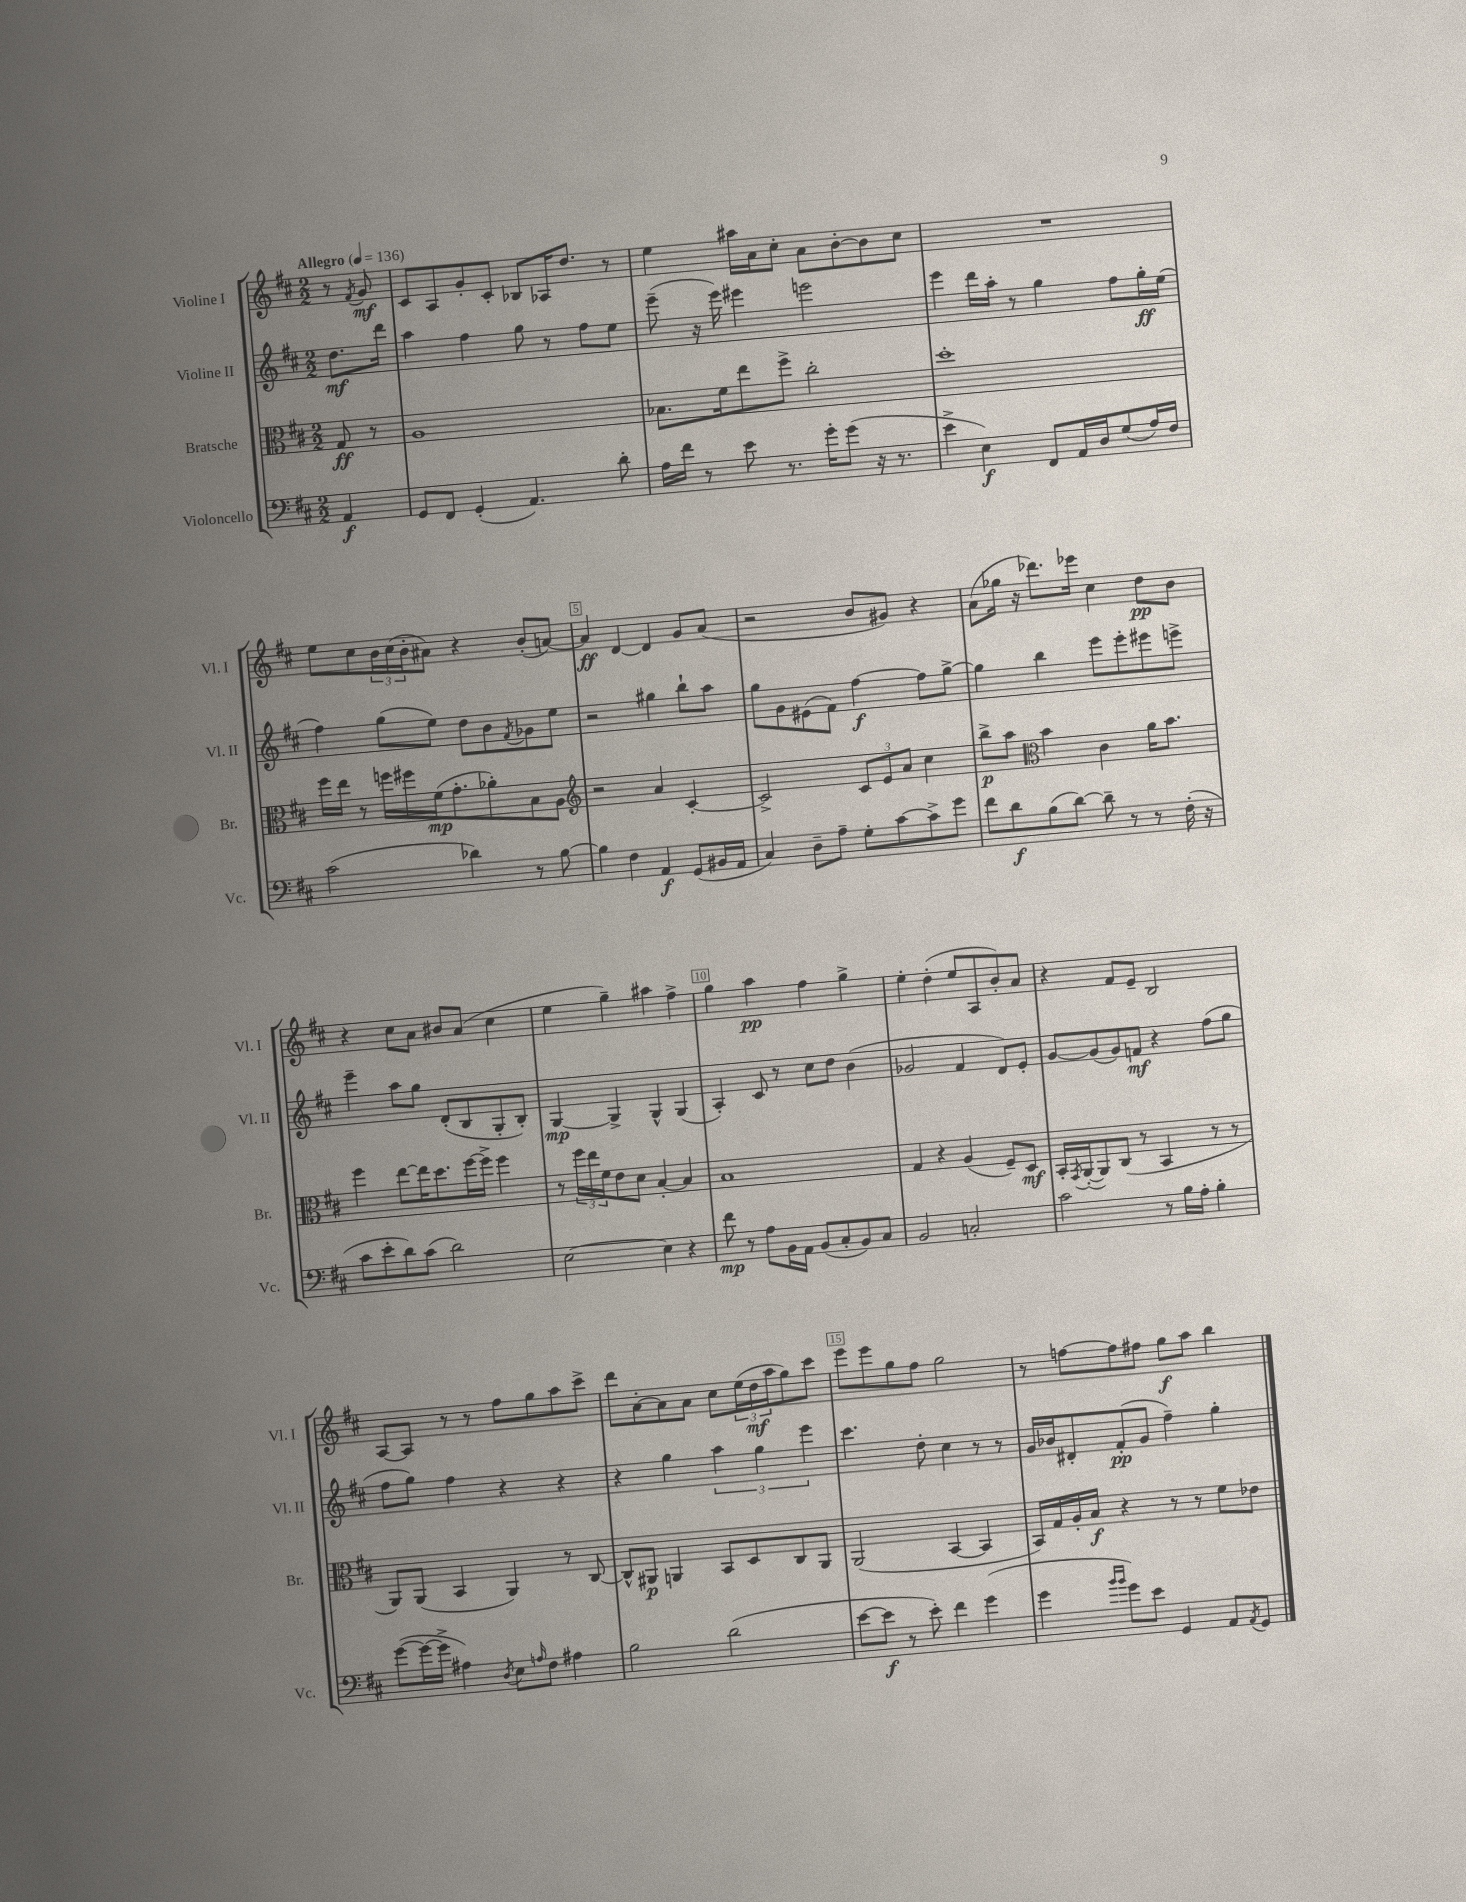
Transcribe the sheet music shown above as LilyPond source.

<<
\new StaffGroup <<
\new Staff = "s0" \with { instrumentName = "Violine I" shortInstrumentName = "Vl. I" } {
    \clef treble \key d \major \numericTimeSignature \time 2/2 \partial 4 \tempo "Allegro" 4 = 136
    r8 \acciaccatura { fis'8 } g'8\mf |
    cis'8 a8 g'8-. cis'8-. bes8 aes16 d''8. r8 |
    e''4 ais''16 a'16 cis''8-. a'8 b'8~-. b'8 cis''8 |
    R1 |
    e''8 cis''8 \tuplet 3/2 { b'16 cis''16( b'16-. } ais'8) r4 b'8-.( a'8~) |
    a'4\ff d'4~ d'4 g'8 a'8( |
    r2 b'8 gis'8) r4 |
    a'8( ges''16 r16 des'''8.) ees'''16 cis''4 d''8\pp b'8 |
    r4 cis''8 a'8 bis'8 a'8( cis''4 |
    e''4 g''4--) ais''4 fis''4-> |
    g''4 a''4\pp fis''4 g''4-> |
    e''4-. d''4-.( e''8 a8 b'8-.) a'8 |
    r4 fis'8 e'8-- b2 |
    a8~ a8 r8 r8 fis''8 g''8 a''8 cis'''8-> |
    d'''8 a'8~-. a'8 a'8 cis''8 \tuplet 3/2 { e''16( d''16\mf a''16 } g''8) cis'''8 |
    e'''8 e'''8 g''8 fis''8 g''2 |
    r8 f''8~ f''8 fis''8 g''8\f a''8 b''4 \bar "|." |
}
\new Staff = "s1" \with { instrumentName = "Violine II" shortInstrumentName = "Vl. II" } {
    \clef treble \key d \major \numericTimeSignature \time 2/2 \partial 4
    d''8.\mf d'''16 |
    a''4 fis''4 g''8 r8 fis''8 e''8 |
    e'''8--( r16 e'''16) eis'''4 e'''2 |
    e'''4 d'''16 a''16-. r8 g''4 fis''8 g''16-.\ff e''16( |
    fis''4) g''8( e''8) d''8 b'8 \acciaccatura { fis'8 } ges'8 e''8 |
    r2 gis''4 b''8-! a''8 |
    g''8 g'8 eis'8( fis'8) fis''4~\f fis''8 g''8~-> |
    g''4 b''4 e'''8 e'''8-. eis'''8 e'''8-> |
    e'''4-- a''8 g''8 d'8-.( b8 g8-. b8-.) |
    g4~\mp g4-> g4-^ g4( |
    a4-.) cis'8 r8 cis''8 d''8 b'4( |
    ges'2 fis'4 d'8) e'8-. |
    g'8~ g'8( g'8) f'8\mf r4 fis''8( g''8 |
    fis''8 g''8) fis''4 r4 r4 |
    r4 g''4 \tuplet 3/2 { a''4 g''4 e'''4 } |
    cis'''4. d''8-. cis''4 r8 r8 |
    g'16 bes'16 dis'8-. fis'8-.\pp( g'8 fis''4--) g''4-. \bar "|." |
}
\new Staff = "s2" \with { instrumentName = "Bratsche" shortInstrumentName = "Br." } {
    \clef alto \key d \major \numericTimeSignature \time 2/2 \partial 4
    g8\ff r8 |
    a1 |
    bes8. fis'16 e''8 fis''8-> cis''2-. |
    d''1-. |
    fis''16 e''16 r8 f''16 fis''16 fis'16\mp( g'8.-. aes'8-.) b8 a8 |
    \clef treble r2 a'4 cis'4~-. |
    cis'2-> \tuplet 3/2 { cis'8 e'8 a'8 } cis''4 |
    b''8->\p a''8 \clef alto b'4 cis'4 a'16 b'8. |
    fis''4 e''8~ e''16 d''8. fis''16~ fis''16-> fis''4 |
    r8 \tuplet 3/2 { fis''16 e''16 fis'16 } e'8 d'8 b4~-. b4 |
    b1 |
    g4 r4 a4( fis8--) d8\mf |
    b,16-. \acciaccatura { g,8 } a,16~-.( a,8) cis8( r8 b,4 r8 r8 |
    a,8) a,8( b,4 a,4) r8 cis8~ |
    cis8-^ ais,8\p a,4 b,8 d8 cis8 a,8 |
    a,2( b,4~ b,4 |
    b,16) g16 a16-. b16\f r4 r8 r8 fis'8 ees'8 \bar "|." |
}
\new Staff = "s3" \with { instrumentName = "Violoncello" shortInstrumentName = "Vc." } {
    \clef bass \key d \major \numericTimeSignature \time 2/2 \partial 4
    a,4\f |
    g,8 fis,8 g,4-.( a,4.) d'8-. |
    a16 fis'16 r8 e'8 r8. g'16-. g'8( r16 r8. |
    e'4-> e4\f) fis,8 a,16 d16 g8( a16) fis16 |
    cis'2( des'4) r8 b8~ |
    b4 fis4 a,4\f g,8( bis,16 a,16 |
    cis4) d8-- a8-- g8-. cis'8~ cis'8-> g'8 |
    fis'8 d'8\f b8( d'8~) d'8-- r8 r8 fis16-.( r16 |
    cis'8 e'8-. d'8) cis'8( d'2) |
    e2~ e4 r4 |
    fis'8\mp r8 a8 b,16 a,16 b,8( cis8-. b,8) cis8 |
    b,2 c2-. |
    cis'2 r8 b16 a16-. b4-. |
    g'8~( g'16~ g'16-> ais4) \acciaccatura { d8 } e8 \grace { a16 } fis8 ais4 |
    b2 d'2( |
    e'8~ e'8\f r8 e'8-.) fis'4 g'4( |
    g'4 \grace { b'16 b'16 } g'8) e'8 g,4 a,8 \acciaccatura { a,8 } g,8 \bar "|." |
}
>>
>>
\layout { \context { \Score \override BarNumber.break-visibility = ##(#f #t #t) barNumberVisibility = #(every-nth-bar-number-visible 5) \override BarNumber.stencil = #(make-stencil-boxer 0.1 0.3 ly:text-interface::print) } }
